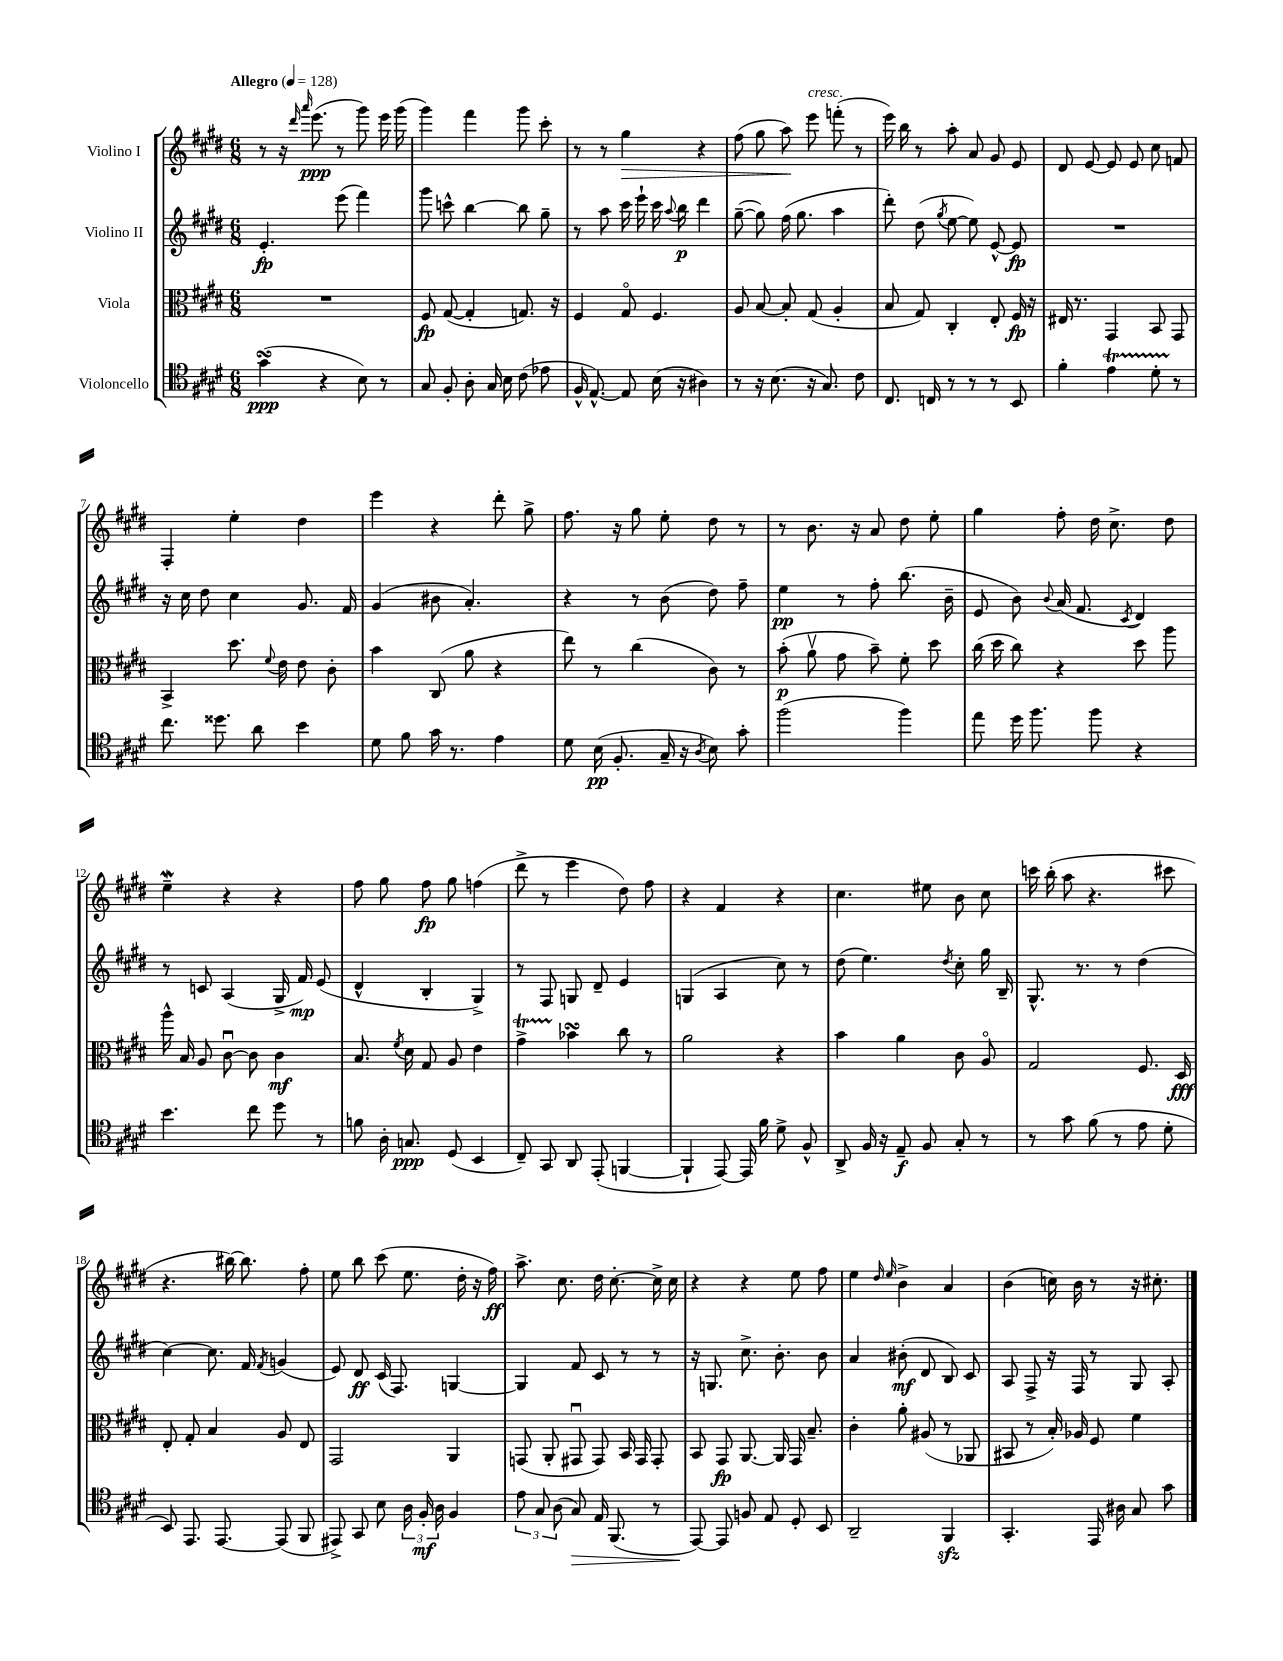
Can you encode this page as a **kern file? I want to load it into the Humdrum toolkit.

**kern	**kern	**kern	**kern
*staff4	*staff3	*staff2	*staff1
*clefC4	*clefC3	*clefG2	*clefG2
*k[f#c#g#d#]	*k[f#c#g#d#]	*k[f#c#g#d#]	*k[f#c#g#d#]
*M6/8	*M6/8	*M6/8	*M6/8
*MM128	*MM128	*MM128	*MM128
(4g#	2.r	4.e'	8r
.	.	.	16r
.	.	.	16qqddd#
.	.	.	16qqaaa
.	.	.	(8.eee
4r	.	.	.
.	.	(8eee	8r
8B)	.	4fff#)	8ggg#)
8r	.	.	16eee
.	.	.	(16ggg#
=	=	=	=
8G#	8F#	8ggg#	4ggg#)
8F#'	([8G#	8ccc^^	.
8A'	4G#']	[4bb	4fff#
16G#	.	.	.
16B	.	.	.
(8c#	8.G)	8bb]	8ggg#
8e-	.	8gg#~	8ccc#'
.	16r	.	.
=	=	=	=
16F#^^	4F#	8r	8r
[8.E^^)	.	.	.
.	.	8aa	8r
8E]	8G#o	16ccc#	4gg#
.	.	16eee`	.
(16B	4.F#	16ccc#	.
.	.	8qqaa	.
16r	.	16bb	.
4A#)	.	4ddd#	4r
=	=	=	=
8r	8A	([8gg#~	(8ff#
16r	[8B	8gg#])	8gg#
(8.B	.	.	.
.	8B']	(16ff#	8aa)
.	.	8.gg#	.
16r	(8G#	.	8eee
8.G#)	.	.	.
.	4A'	4aa	(8fff'
8c#	.	.	8r
=	=	=	=
8.C#	8B	8ddd#')	16eee)
.	.	.	16bb
.	8G#)	(8dd#	8r
16C	.	.	.
.	.	8qgg#	.
8r	4C#'	[8ee	8aa'
8r	.	8ee])	8a
8r	8E'	[8e^^	8g#
8BB	16F#	8e]	8e
.	16r	.	.
=	=	=	=
4f#'	16E#	2.r	8d#
.	8.r	.	.
.	.	.	[8e
4e	4GG#	.	8e]
.	.	.	8e
8d#'	8BB	.	8cc#
8r	8GG#	.	8f
=	=	=	=
8.cc#	4BB^	16r	4F#'
.	.	16cc#	.
.	.	8dd#	.
8.dd##	.	.	.
.	8.dd#	4cc#	4ee'
8a	.	.	.
.	8qqf#	.	.
.	16e	.	.
4b	8e	8.g#	4dd#
.	8c#'	.	.
.	.	16f#	.
=	=	=	=
8d#	4b	(4g#	4eee
8f#	.	.	.
16g#	(8C#	8b#	4r
8.r	.	.	.
.	8a	4.a')	.
4e	4r	.	8ddd#'
.	.	.	8gg#^
=	=	=	=
8d#	8ee)	4r	8.ff#
(16B	8r	.	.
8.F#'	.	.	16r
.	(4cc#	8r	8gg#
16G#~	.	(8b	8ee'
16r	.	.	.
8qA	.	.	.
8B)	8c#)	8dd#)	8dd#
8g#'	8r	8ff#~	8r
=	=	=	=
(2ff#	(8b'	4ee	8r
.	8av	.	8.b
.	8g#	8r	.
.	.	.	16r
.	8b~)	8ff#'	8a
4ff#)	8f#'	(8.bb	8dd#
.	8dd#	.	8ee'
.	.	16b~	.
=	=	=	=
8ee	(16cc#	8e	4gg#
.	16dd#	.	.
16dd#	8cc#)	8b)	.
8.ff#	.	.	.
.	.	8qqb	.
.	4r	(16a	8ff#'
.	.	8.f#	.
8ff#	.	.	16dd#
.	.	.	8.cc#^
.	.	8qc#	.
4r	8dd#	4d#)	.
.	8aa	.	8dd#
=	=	=	=
4.b	16aa^^	8r	4ee~
.	16B	.	.
.	8A	8c	.
.	[8c#u	(4A	4r
8cc#	8c#]	.	.
8dd#	4c#	16G#^	4r
.	.	16f#)	.
8r	.	(8e	.
=	=	=	=
8f	8.B	4d#^^	8ff#
16A'	.	.	8gg#
.	8qf#	.	.
8.G	16d#	.	.
.	8G#	4B'	8ff#
(8D#	8A	.	8gg#
4BB	4e	4G#^)	(4ff
=	=	=	=
8C#~)	4g#^	8r	8ddd#^
8GG#	.	8F#	8r
8AA	4b-	8G	4eee
(8EE'	.	8d#~	.
[4FF	8cc#	4e	8dd#)
.	8r	.	8ff#
=	=	=	=
4FF`]	2a	(4G	4r
[8EE)	.	4A	4f#
16EE]	.	.	.
16f#	.	.	.
8d#^	4r	8cc#)	4r
8F#^^	.	8r	.
=	=	=	=
8AA^	4b	(8dd#	4.cc#
16F#	.	4.ee)	.
16r	.	.	.
8E~	4a	.	.
8F#	.	.	8ee#
.	.	8qdd#	.
8G#'	8c#	8cc#'	8b
8r	8Ao	16gg#	8cc#
.	.	16B~	.
=	=	=	=
8r	2G#	8.G#^^	16ccc
.	.	.	(16bb'
8g#	.	.	8aa
.	.	8.r	.
(8f#	.	.	4.r
8r	.	8r	.
8e	8.F#	(4dd#	.
8d#'	.	.	8ccc#
.	16D#	.	.
=	=	=	=
8BB)	8E'	[4cc#)	4.r
8.EE	8G#'	.	.
.	4B	8.cc#]	.
[8.EE	.	.	.
.	.	.	[16bb#)
.	.	16f#	8.bb#]
.	.	8qf#	.
(8EE]	8A	(4g	.
8FF#	8E	.	8ff#'
=	=	=	=
8EE#^)	2GG#	8e)	8ee
8GG#	.	8d#	8bb
8B	.	(16c#	(8ccc#
.	.	8.F#)	.
24A	.	.	8.ee
24F#'	.	.	.
24A	.	.	.
4F#	4AA	[4G	.
.	.	.	16dd#'
.	.	.	16r
.	.	.	16ff#)
=	=	=	=
12e	(8GG	4G]	8.aa^
12G#	.	.	.
.	8AA'	.	.
(12A	.	.	.
.	.	.	8.cc#
8G#)	8GG#u	8f#	.
16E	8GG#)	8c#	16dd#
(8.FF#	.	.	[8.cc#'
.	16BB	8r	.
.	16GG#	.	.
8r	8GG#'	8r	16cc#^]
.	.	.	16cc#
=	=	=	=
[8EE)	8BB	16r	4r
.	.	8.G	.
8EE]	8GG#	.	.
8F	[8.AA	8.cc#^	4r
8E	.	.	.
.	16AA]	8.b'	.
8D#'	16GG#	.	8ee
.	8.B~	.	.
8BB	.	8b	8ff#
=	=	=	=
2AA~	4c#'	4a	4ee
.	.	.	16qqdd#
.	.	.	16qqee
.	8a'	(8b#'	4b^
.	(8A#	8d#	.
4FF#	8r	8B)	4a
.	8AA-	8c#	.
=	=	=	=
4.GG#'	8BB#	8A	(4b
.	8r	8F#^	.
.	16B')	16r	16cc)
.	16A-	16F#	16b
16EE	8F#	8r	8r
16A#	.	.	.
8G#	4f#	8G#	16r
.	.	.	8.cc#'
8g#	.	8A'	.
==	==	==	==
*-	*-	*-	*-
